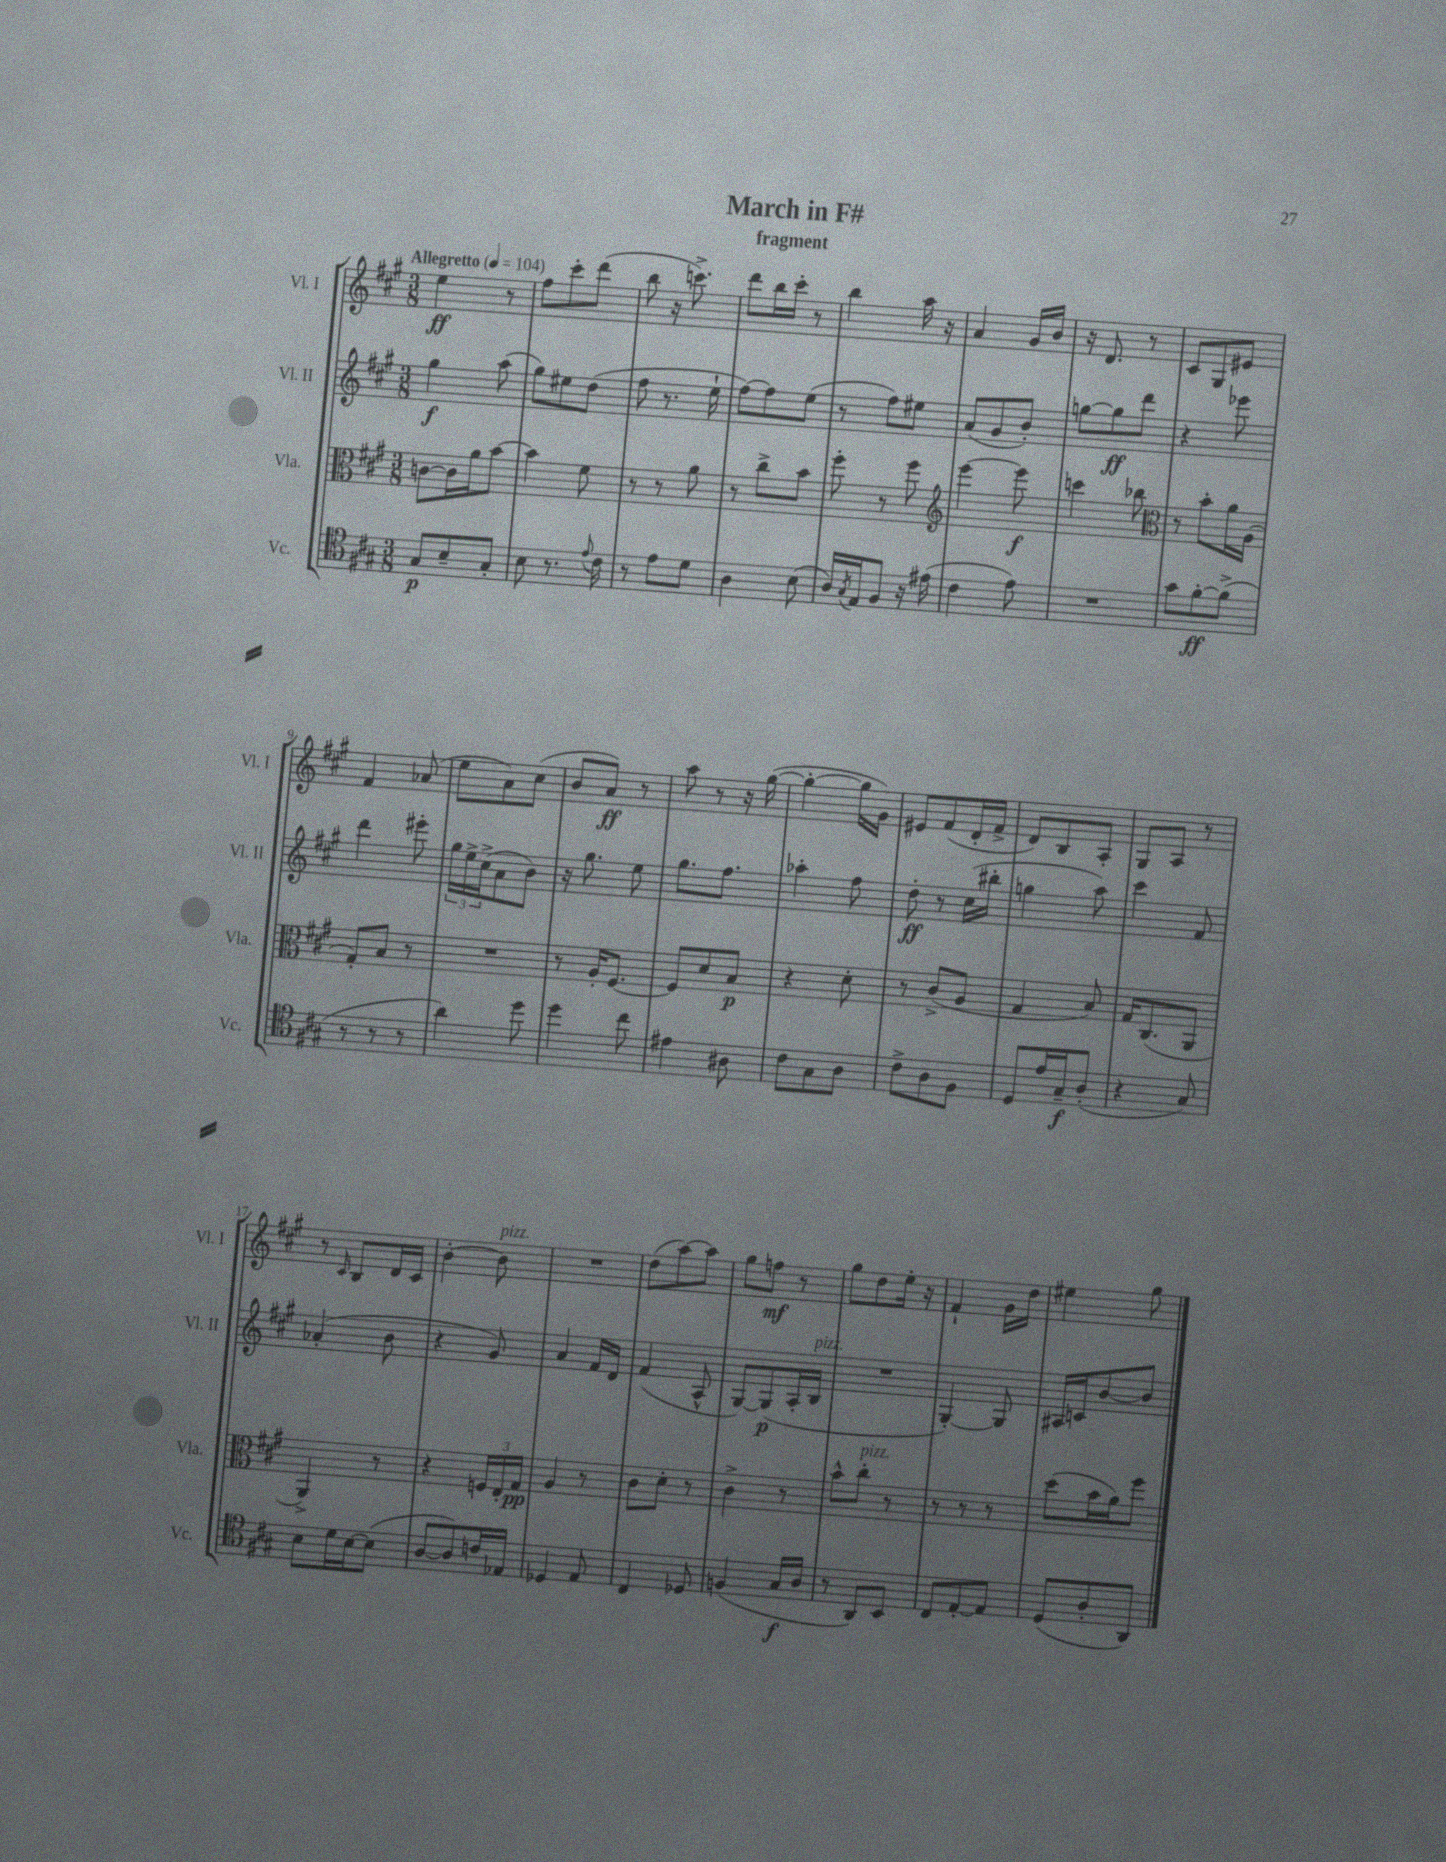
\header { title = "March in F#" subtitle = "fragment" }
<<
\new StaffGroup <<
\new Staff = "s0" \with { instrumentName = "Vl. I" shortInstrumentName = "Vl. I" } {
    \clef treble \key a \major \numericTimeSignature \time 3/8 \tempo "Allegretto" 4 = 104
    e''4\ff r8 |
    fis''8 cis'''8-. d'''8( |
    b''8 r16 c'''8.->) |
    d'''8 b''16 cis'''16-. r8 |
    b''4 a''16 r16 |
    a'4 gis'16 b'16 |
    r16 d'8. r8 |
    cis'8 gis8 eis'8 |
    fis'4 aes'8( |
    e''8 a'8) cis''8( |
    b'8 a'8\ff) r8 |
    a''8 r8 r16 gis''16~( |
    gis''4~-. gis''16 gis'16) |
    eis'8 fis'8( d'16-. fis'16-> |
    d'8) b8 a8-. |
    gis8 a8 r8 |
    r8 \grace { cis'16 } b8 d'16 cis'16 |
    b'4~-. b'8^\markup { \italic "pizz." } |
    R4. |
    d''8( a''8~) a''8 |
    gis''8 f''8\mf r8 |
    gis''8 d''8 e''16-. r16 |
    fis'4-! gis'16 d''16 |
    eis''4 gis''8 \bar "|." |
}
\new Staff = "s1" \with { instrumentName = "Vl. II" shortInstrumentName = "Vl. II" } {
    \clef treble \key a \major \numericTimeSignature \time 3/8
    gis''4\f a''8( |
    gis''8) eis''8 d''8( |
    fis''8 r8. e''16-! |
    fis''8~) fis''8 e''8( |
    r8 fis''8) eis''8 |
    a'8( gis'8 b'8-.) |
    g''8~ g''8\ff d'''8 |
    r4 ees'''8 |
    d'''4 eis'''8-. |
    \tuplet 3/2 { gis''16 e''16-> cis''16->( } a'8 b'8) |
    r16 gis''8. e''8 |
    gis''8. fis''8. |
    aes''4-. fis''8 |
    d''8-.\ff r8 cis''16( bis''16-. |
    g''4 a''8) |
    cis'''4 fis'8 |
    aes'4-.( b'8 |
    r4 gis'8) |
    a'4 fis'16 d'16 |
    fis'4( a8-^ |
    gis8~) gis8\p( a16-. b16^\markup { \italic "pizz." } |
    R4. |
    gis4~-.) gis8 |
    ais16 c'16 b'8~ b'8 \bar "|." |
}
\new Staff = "s2" \with { instrumentName = "Vla." shortInstrumentName = "Vla." } {
    \clef alto \key a \major \numericTimeSignature \time 3/8
    c'8~ c'16 a'16 b'8~ |
    b'4 fis'8 |
    r8 r8 a'8 |
    r8 cis''8-> b'8 |
    fis''8-. r8 fis''8 |
    \clef treble e'''4~ e'''8\f |
    c'''4 bes''8 |
    \clef alto r8 b'8-. a'16 a16( |
    gis8-.) b8 r8 |
    R4. |
    r8 a16-. fis8.~ |
    fis8 d'8 b8\p |
    r4 d'8-. |
    r8 cis'8->( a8 |
    gis4 b8) |
    gis16 cis8.( a,8 |
    a,4->) r8 |
    r4 \tuplet 3/2 { f16 e16-. gis16\pp } |
    a4 r8 |
    cis'8 d'8-. r8 |
    cis'4-> r8 |
    b'8-^ cis''8-.^\markup { \italic "pizz." } r8 |
    r8 r8 r8 |
    d''8( b'16 a'16) fis''8 \bar "|." |
}
\new Staff = "s3" \with { instrumentName = "Vc." shortInstrumentName = "Vc." } {
    \clef tenor \key a \major \numericTimeSignature \time 3/8
    gis8\p b8-- gis8-. |
    b8 r8. \appoggiatura { e'8 } cis'16 |
    r8 e'8 d'8 |
    a4 b8( |
    a16) \acciaccatura { gis8 } e16 fis8 r16 eis'16( |
    cis'4 e'8) |
    R4. |
    gis'8 fis'8~-.\ff fis'8->( |
    r8 r8 r8 |
    a'4) d''8 |
    d''4 cis''8 |
    eis'4 ais8 |
    cis'8 gis8 a8 |
    cis'8-> a8 fis8 |
    d8 e'16 gis16--\f a8-.( |
    r4 gis8) |
    b8 d'16 b16~ b8( |
    a8~ a8) c'16 ees16 |
    des4 e8 |
    cis4 des8 |
    f4( gis16\f a16 |
    r8 a,8) b,8 |
    cis8 e8~-. e8 |
    d8( a8-. a,8) \bar "|." |
}
>>
>>
